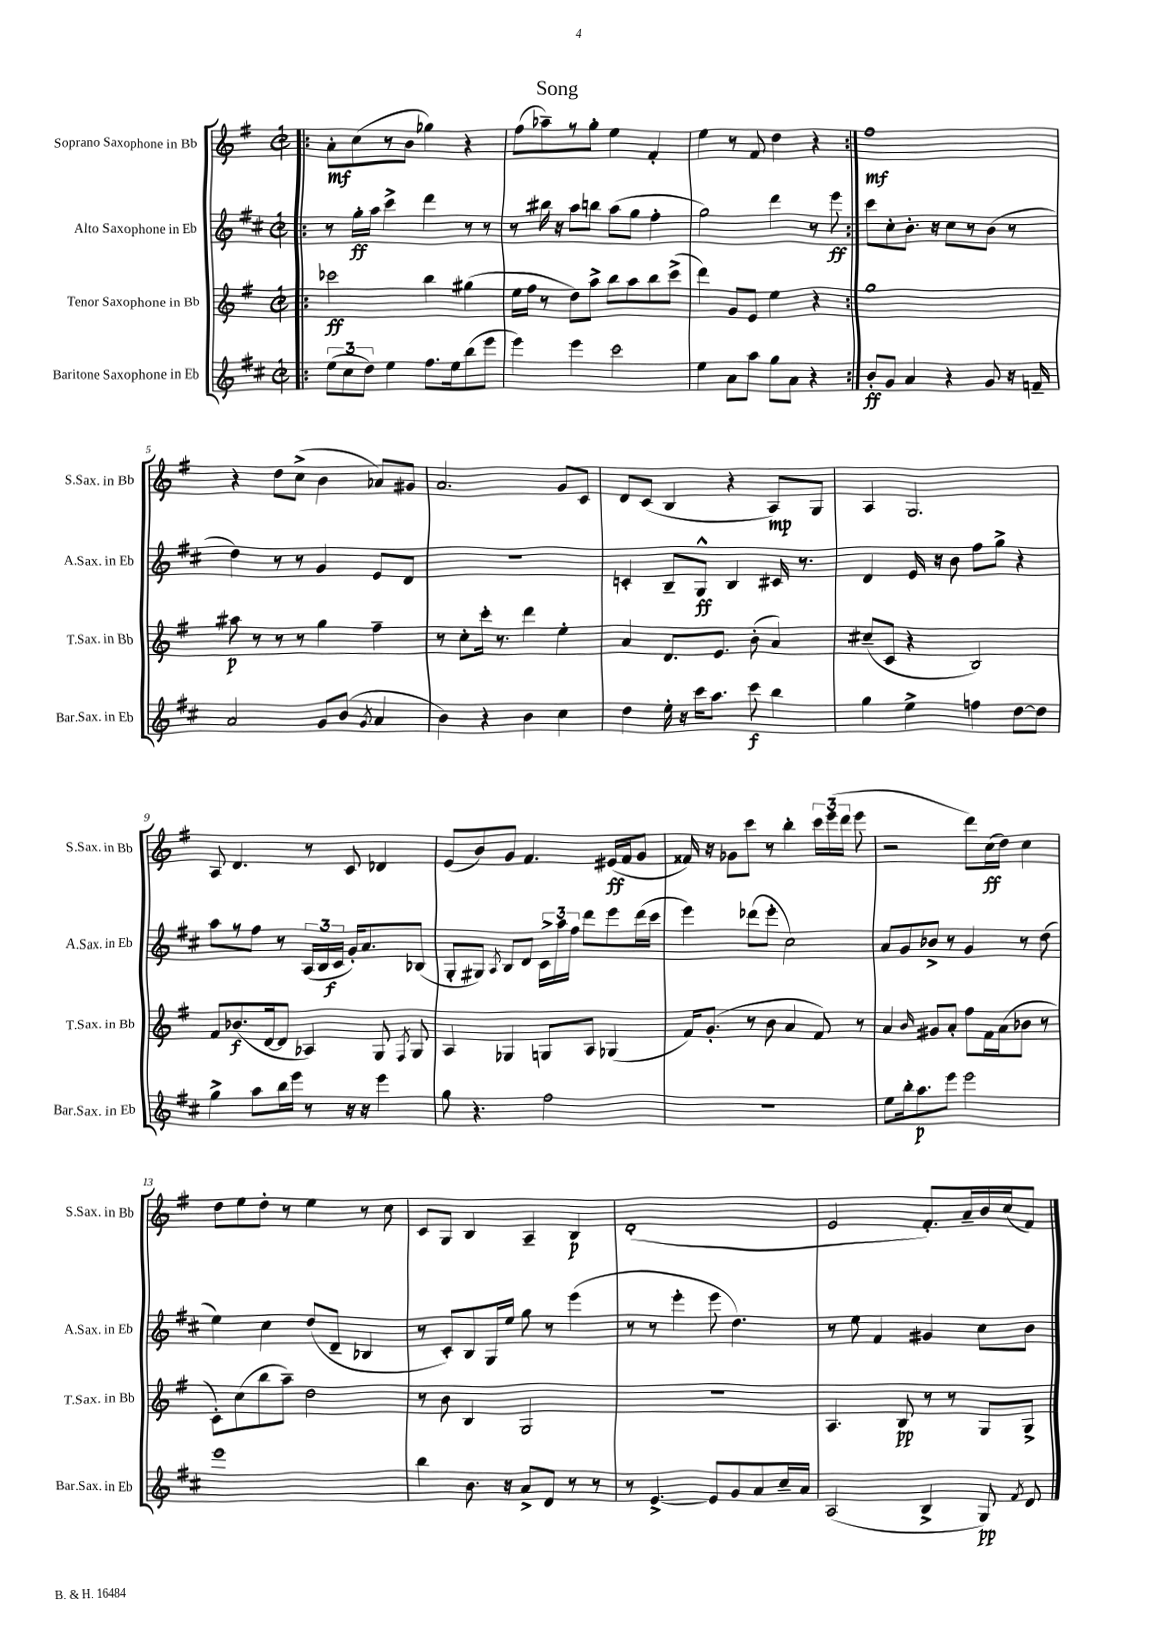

**kern	**dynam	**kern	**dynam	**kern	**dynam	**kern	**dynam
*part4	*part4	*part3	*part3	*part2	*part2	*part1	*part1
*staff4	*staff4	*staff3	*staff3	*staff2	*staff2	*staff1	*staff1
*I"Baritone Saxophone in Eb	*	*I"Tenor Saxophone in Bb	*	*I"Alto Saxophone in Eb	*	*I"Soprano Saxophone in Bb	*
*I'Bar.Sax. in Eb	*	*I'T.Sax. in Bb	*	*I'A.Sax. in Eb	*	*I'S.Sax. in Bb	*
*clefG2	*	*clefG2	*	*clefG2	*	*clefG2	*
*k[f#c#]	*	*k[f#]	*	*k[f#c#]	*	*k[f#]	*
*M2/2	*	*M2/2	*	*M2/2	*	*M2/2	*
*met(c|)	*	*met(c|)	*	*met(c|)	*	*met(c|)	*
=1!|:	=1!|:	=1!|:	=1!|:	=1!|:	=1!|:	=1!|:	=1!|:
(12ee\L	.	2ccc-X\	ff	8r	.	8a'\L	mf
12cc#\	.	.	.	.	.	.	.
.	.	.	.	16gg'\LL	ff	(8cc\	.
12dd\J)	.	.	.	.	.	.	.
.	.	.	.	16aa\JJ	.	.	.
4ee\	.	.	.	4ccc#^\	.	8r	.
.	.	.	.	.	.	8b\J	.
8.ff#\L	.	4bb\	.	4ddd\	.	4gg-X\)	.
16ee\k	.	.	.	.	.	.	.
(8bb\	.	(4gg#X\	.	8r	.	4r	.
8eee\J	.	.	.	8r	.	.	.
=2	=2	=2	=2	=2	=2	=2	=2
4eee\)	.	16ee\LL	.	8r	.	(8ff#\L	.
.	.	16ff#\JJ	.	.	.	.	.
.	.	8r	.	16bb#X\	.	8aa-X~\)	.
.	.	.	.	16r	.	.	.
4eee\	.	8dd\L)	.	8aa\L	.	8r	.
.	.	8aa^\J	.	8bbn\J	.	8gg'\J	.
2ccc#\	.	8bb\L	.	(8aa\L	.	4ee\	.
.	.	8aa\	.	8gg\J	.	.	.
.	.	8bb\	.	4ff#'\	.	4f#'/	.
.	.	(8ccc^\J	.	.	.	.	.
=3	=3	=3	=3	=3	=3	=3	=3
4ee\	.	4ddd\)	.	2gg\)	.	4ee\	.
8a\L	.	8g/L	.	.	.	8r	.
8aa\J	.	8e/J	.	.	.	8f#/	.
8gg\L	.	4ee\	.	4ddd\	.	4dd\	.
8a\J	.	.	.	.	.	.	.
4r	.	4r	.	8r	.	4r	.
.	.	.	.	8eee\	ff	.	.
=4:|!	=4:|!	=4:|!	=4:|!	=4:|!	=4:|!	=4:|!	=4:|!
8b'/L	ff	1gg	.	8ccc#\L	.	1ff#	mf
8g/J	.	.	.	8cc#'\	.	.	.
4a/	.	.	.	8.b'\J	.	.	.
.	.	.	.	16r	.	.	.
4r	.	.	.	8cc#\L	.	.	.
.	.	.	.	8r	.	.	.
8g/	.	.	.	(8b\J	.	.	.
16r	.	.	.	8r	.	.	.
16fn~/	.	.	.	.	.	.	.
!!LO:LB:g=z
=5	=5	=5	=5	=5	=5	=5	=5
2a/	.	8aa#X\	p	4dd\)	.	4r	.
.	.	8r	.	.	.	.	.
.	.	8r	.	8r	.	8dd\L	.
.	.	8r	.	8r	.	(8cc^\J	.
8g/L	.	4gg\	.	4g/	.	4b\	.
(8b/J	.	.	.	.	.	.	.
8qg/	.	.	.	.	.	.	.
4a/	.	4ff#~\	.	8e/L	.	8a-X/L)	.
.	.	.	.	8d/J	.	8g#X/J	.
=6	=6	=6	=6	=6	=6	=6	=6
4b\)	.	8r	.	1r	.	2.a/	.
.	.	8cc'\L	.	.	.	.	.
4r	.	16ccc'\Jk	.	.	.	.	.
.	.	8.r	.	.	.	.	.
4b\	.	4ddd\	.	.	.	.	.
4cc#\	.	4ee'\	.	.	.	8g/L	.
.	.	.	.	.	.	8c/J	.
=7	=7	=7	=7	=7	=7	=7	=7
4dd\	.	4a/	.	4cn'/	.	8d/L	.
.	.	.	.	.	.	(8c/J	.
16ee'\	.	8.d/L	.	8B~/L	.	4B/	.
16r	.	.	.	.	.	.	.
16ccc#\KL	.	.	.	8G^^/J	ff	.	.
8.aa\J	.	8.e/J	.	.	.	.	.
.	.	.	.	4B/	.	4r	.
8ccc#\	f	(8b'\	.	.	.	.	.
4bb\	.	4a/)	.	16c#X/	.	8A/L)	mp
.	.	.	.	8.r	.	.	.
.	.	.	.	.	.	8G/J	.
=8	=8	=8	=8	=8	=8	=8	=8
4gg\	.	(8cc#X~/L	.	4d/	.	4A/	.
.	.	8c/J	.	.	.	.	.
4ee^\	.	4r	.	16e/	.	2.G/	.
.	.	.	.	16r	.	.	.
.	.	.	.	8b\	.	.	.
4ffn\	.	2B/)	.	8ff#\L	.	.	.
.	.	.	.	8gg^\J	.	.	.
[8dd\L	.	.	.	4r	.	.	.
8dd\J]	.	.	.	.	.	.	.
!!LO:LB:g=z
=9	=9	=9	=9	=9	=9	=9	=9
4gg^\	.	8f#/L	.	8aa\L	.	8A/	.
.	.	(8.b-X/	f	8r	.	4.d/	.
8aa\L	.	.	.	8ff#\J	.	.	.
.	.	[16d/k	.	.	.	.	.
16bb\L	.	8d/J]	.	8r	.	.	.
16eee\JJ	.	.	.	.	.	.	.
8r	.	4A-X/)	.	(24A/LL	.	8r	.
.	.	.	.	24B/	.	.	.
.	.	.	.	24c#/JJ	f	.	.
16r	.	.	.	16g'/KL)	.	8c/	.
16r	.	.	.	8.a/	.	.	.
4eee\	.	8G/	.	.	.	4d-X/	.
.	.	8qF#/	.	.	.	.	.
.	.	8G/	.	(8B-X/J	.	.	.
=10	=10	=10	=10	=10	=10	=10	=10
8gg\	.	4A/	.	8G'/L	.	(8e/L	.
4.r	.	.	.	8G#X/J)	.	8b/)	.
.	.	.	.	8qA/	.	.	.
.	.	4G-X/	.	8B/L	.	8g/J	.
.	.	.	.	8d/J	.	4.f#/	.
2ff#\	.	8Gn/L	.	24c#^\LL	.	.	.
.	.	.	.	24aa\	.	.	.
.	.	.	.	24ff#\JJ	.	.	.
.	.	8A/J	.	8ddd\L	.	.	.
.	.	(4G-X/	.	8eee\	.	(16e#X/LL	ff
.	.	.	.	.	.	16f#/J	.
.	.	.	.	(16ddd\L	.	8g/J	.
.	.	.	.	16ccc#\JJ	.	.	.
=11	=11	=11	=11	=11	=11	=11	=11
1r	.	16f#/KL)	.	4eee\)	.	16f##X/)	.
.	.	(8.g'/J	.	.	.	16r	.
.	.	.	.	.	.	8g-X\L	.
.	.	8r	.	(8ddd-X\L	.	8ccc\J	.
.	.	8b\	.	8eee'\J	.	8r	.
.	.	4a/	.	2cc#\)	.	4bb'\	.
.	.	8f#/)	.	.	.	24ccc\LL	.
.	.	.	.	.	.	(24eee\	.
.	.	.	.	.	.	24ddd\JJ	.
.	.	8r	.	.	.	8eee\	.
=12	=12	=12	=12	=12	=12	=12	=12
8ee\L	.	4a/	.	8a/L	.	2r	.
16bb'\k	.	.	.	8g/	.	.	.
8.aa\	p	.	.	.	.	.	.
.	.	16qqb/	.	.	.	.	.
.	.	8g#X/L	.	8b-X^/J	.	.	.
8eee\J	.	8a'/J	.	8r	.	.	.
2eee\	.	8ff#\L	.	4g/	.	8ddd\L)	.
.	.	16f#\L	.	.	.	(16cc\L	ff
.	.	(16a\J	.	.	.	16dd\JJ)	.
.	.	8b-X\J	.	8r	.	4cc\	.
.	.	8r	.	(8dd\	.	.	.
!!LO:LB:g=z
=13	=13	=13	=13	=13	=13	=13	=13
1eee	.	8c'\L)	.	4ee\)	.	8dd\L	.
.	.	(8cc\	.	.	.	8ee\	.
.	.	8bb\	.	4cc#\	.	8dd'\J	.
.	.	8aa~\J)	.	.	.	8r	.
.	.	2dd\	.	(8dd/L	.	4ee\	.
.	.	.	.	8d~/J	.	.	.
.	.	.	.	4B-X/	.	8r	.
.	.	.	.	.	.	8cc\	.
=14	=14	=14	=14	=14	=14	=14	=14
4bb\	.	8r	.	8r	.	8c/L	.
.	.	8b\	.	8c#'/L)	.	8G/J	.
8.b\	.	4B/	.	8B/	.	4B/	.
.	.	.	.	16G/L	.	.	.
16r	.	.	.	16ee/JJ	.	.	.
8a^/L	.	2G/	.	8gg\	.	4A~/	.
8d/J	.	.	.	8r	.	.	.
8r	.	.	.	(4eee\	.	4B/	p
8r	.	.	.	.	.	.	.
=15	=15	=15	=15	=15	=15	=15	=15
8r	.	1r	.	8r	.	(1d'	.
[4.e^/	.	.	.	8r	.	.	.
.	.	.	.	4eee'\	.	.	.
8e/L]	.	.	.	8eee\	.	.	.
8g/	.	.	.	4.dd\)	.	.	.
8a/	.	.	.	.	.	.	.
16cc#~/L	.	.	.	.	.	.	.
16a/JJ	.	.	.	.	.	.	.
=16	=16	=16	=16	=16	=16	=16	=16
(2A/	.	4.A/	.	8r	.	2e/	.
.	.	.	.	8ee\	.	.	.
.	.	.	.	4f#/	.	.	.
.	.	8B/	pp	.	.	.	.
4B^/	.	8r	.	4g#X/	.	8.f#'/L)	.
.	.	8r	.	.	.	.	.
.	.	.	.	.	.	16a~/L	.
8G/)	pp	8G/L	.	8cc#\L	.	16b/	.
.	.	.	.	.	.	(16cc/J	.
8qf#/	.	.	.	.	.	.	.
8d/	.	8G^/J	.	8b\J	.	8f#/J)	.
==	==	==	==	==	==	==	==
*-	*-	*-	*-	*-	*-	*-	*-
